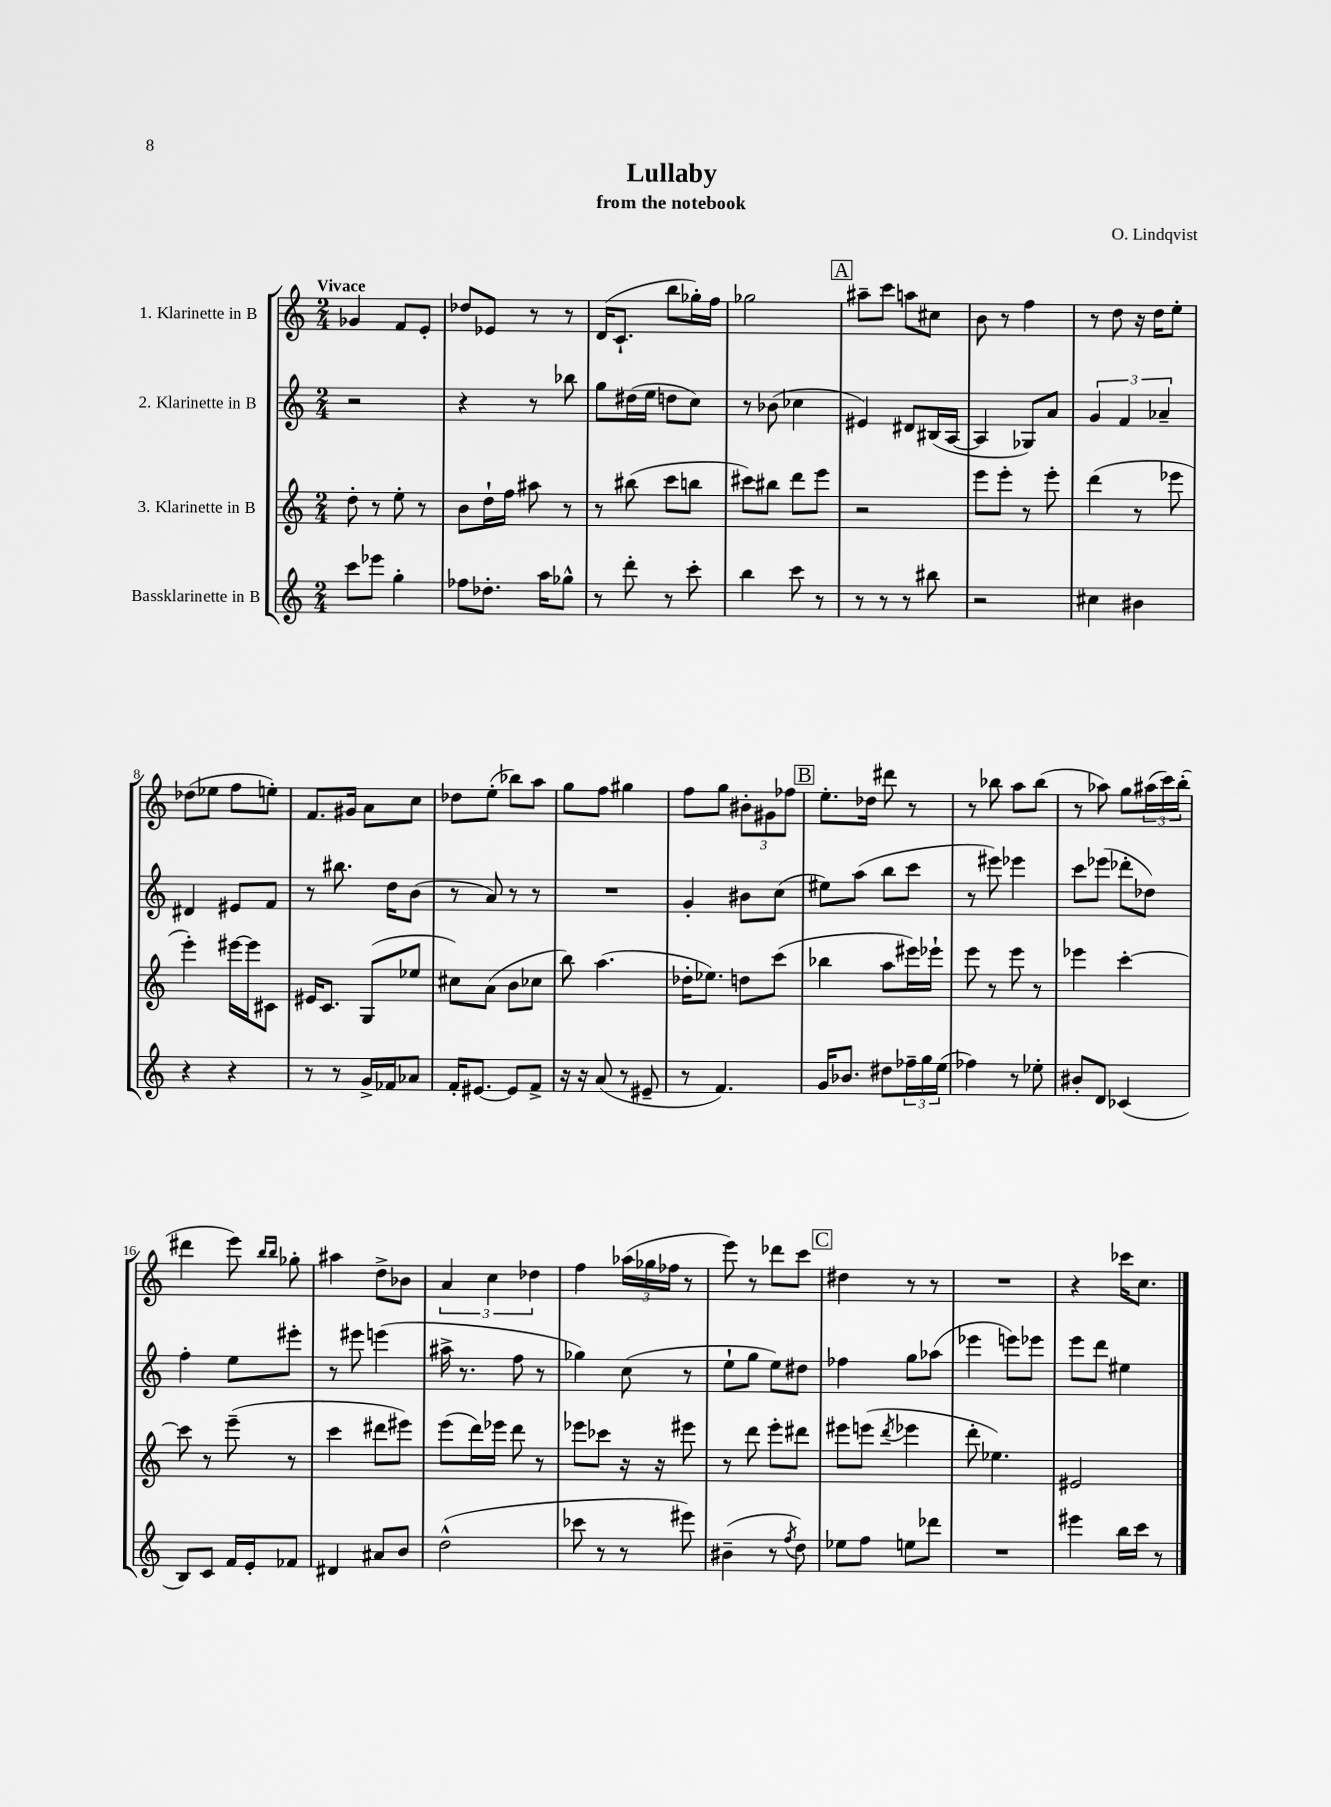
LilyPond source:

\header { title = "Lullaby" composer = "O. Lindqvist" subtitle = "from the notebook" }
<<
\new StaffGroup <<
\new Staff = "s0" \with { instrumentName = "1. Klarinette in B" } {
    \clef treble \key c \major \numericTimeSignature \time 2/4 \tempo "Vivace"
    ges'4 f'8 e'8-. |
    des''8 ees'8 r8 r8 |
    d'16( c'8.-! b''8 ges''16-.) f''16 |
    ges''2 |
    \mark \markup { \box "A" } ais''8-- c'''8 a''8 cis''8 |
    b'8 r8 f''4 |
    r8 d''8 r16 d''16 e''8-. |
    des''8( ees''8 f''8 e''8-.) |
    f'8. gis'16 a'8 c''8 |
    des''8 e''8-.( bes''8) a''8 |
    g''8 f''8 gis''4 |
    f''8 g''8 \tuplet 3/2 { bis'8-. gis'8 fes''8 } |
    \mark \markup { \box "B" } e''8.-. des''16 dis'''8 r8 |
    r8 bes''8 a''8 bes''8( |
    r8 aes''8) g''8 \tuplet 3/2 { ais''16( c'''16) b''16-.( } |
    dis'''4 e'''8) \grace { b''16 b''16 } ges''8-. |
    ais''4 d''8-> bes'8 |
    \tuplet 3/2 { a'4 c''4 des''4 } |
    f''4 \tuplet 3/2 { aes''16( ges''16 fes''16 } r8 |
    e'''8) r8 des'''8 c'''8 |
    \mark \markup { \box "C" } dis''4 r8 r8 |
    R2 |
    r4 ces'''16 c''8. \bar "|." |
}
\new Staff = "s1" \with { instrumentName = "2. Klarinette in B" } {
    \clef treble \key c \major \numericTimeSignature \time 2/4
    r2 |
    r4 r8 bes''8 |
    g''8 dis''16( e''16 d''8 c''8) |
    r8 bes'8( ces''4 |
    \mark \markup { \box "A" } eis'4) dis'8 bis16( a16~ |
    a4 ges8) a'8 |
    \tuplet 3/2 { g'4 f'4 aes'4-- } |
    dis'4 eis'8 f'8 |
    r8 bis''8. d''16 b'8( |
    r8 a'8) r8 r8 |
    R2 |
    g'4-. bis'8 c''8( |
    \mark \markup { \box "B" } eis''8) a''8( b''8 c'''8 |
    r8 eis'''8) ees'''4 |
    c'''8 ees'''8( des'''8-. des''8) |
    f''4-. e''8 eis'''8-. |
    r8 eis'''8 e'''4( |
    ais''16-> r8. f''8 r8 |
    ges''4) c''8( r8 |
    e''8-! g''8 e''8) dis''8 |
    \mark \markup { \box "C" } fes''4 g''8 aes''8( |
    ees'''4 e'''8) ees'''8 |
    e'''8 d'''8 eis''4 \bar "|." |
}
\new Staff = "s2" \with { instrumentName = "3. Klarinette in B" } {
    \clef treble \key c \major \numericTimeSignature \time 2/4
    d''8-. r8 e''8-. r8 |
    b'8 d''16-! f''16 ais''8 r8 |
    r8 bis''8( c'''8 b''8 |
    cis'''8) bis''8 d'''8 e'''8 |
    \mark \markup { \box "A" } r2 |
    e'''8 e'''8-. r8 e'''8-. |
    d'''4( r8 ees'''8 |
    e'''4-.) eis'''16~ eis'''16 cis'8 |
    eis'16 c'8. g8( ees''8 |
    cis''8) a'8( b'8 ces''8 |
    b''8) a''4.( |
    des''16-. ees''8.) d''8 c'''8( |
    \mark \markup { \box "B" } bes''4 a''8 eis'''16) ees'''16-! |
    e'''8 r8 e'''8 r8 |
    ees'''4 c'''4~-. |
    c'''8 r8 e'''8--( r8 |
    c'''4 dis'''8 eis'''8) |
    e'''8( d'''16) ees'''16 d'''8 r8 |
    ees'''8 ces'''8 r16 r16 eis'''8 |
    r8 d'''8 e'''8-. dis'''8 |
    \mark \markup { \box "C" } eis'''8 e'''8( \acciaccatura { d'''8 } ees'''4 |
    d'''8-. ees''4.) |
    eis'2 \bar "|." |
}
\new Staff = "s3" \with { instrumentName = "Bassklarinette in B" } {
    \clef treble \key c \major \numericTimeSignature \time 2/4
    c'''8 ees'''8 g''4-. |
    fes''8 des''8.-. a''16 ges''8-^ |
    r8 d'''8-. r8 c'''8-. |
    b''4 c'''8 r8 |
    \mark \markup { \box "A" } r8 r8 r8 bis''8 |
    r2 |
    cis''4 bis'4 |
    r4 r4 |
    r8 r8 g'16-> fes'16 aes'8 |
    f'16-. eis'8.~ eis'8 f'8-> |
    r16 r16 a'8( r8 eis'8-- |
    r8 f'4.) |
    \mark \markup { \box "B" } g'16 bes'8. dis''8 \tuplet 3/2 { fes''16-- g''16 e''16( } |
    fes''4) r8 ees''8-. |
    bis'8-. d'8 ces'4( |
    b8) c'8 f'16 e'16-. fes'8 |
    dis'4 ais'8 b'8 |
    d''2-^( |
    ces'''8 r8 r8 eis'''8) |
    bis'4--( r8 \acciaccatura { f''8 } d''8) |
    \mark \markup { \box "C" } ees''8 f''8 e''8 des'''8 |
    R2 |
    eis'''4 b''16 c'''16 r8 \bar "|." |
}
>>
>>
